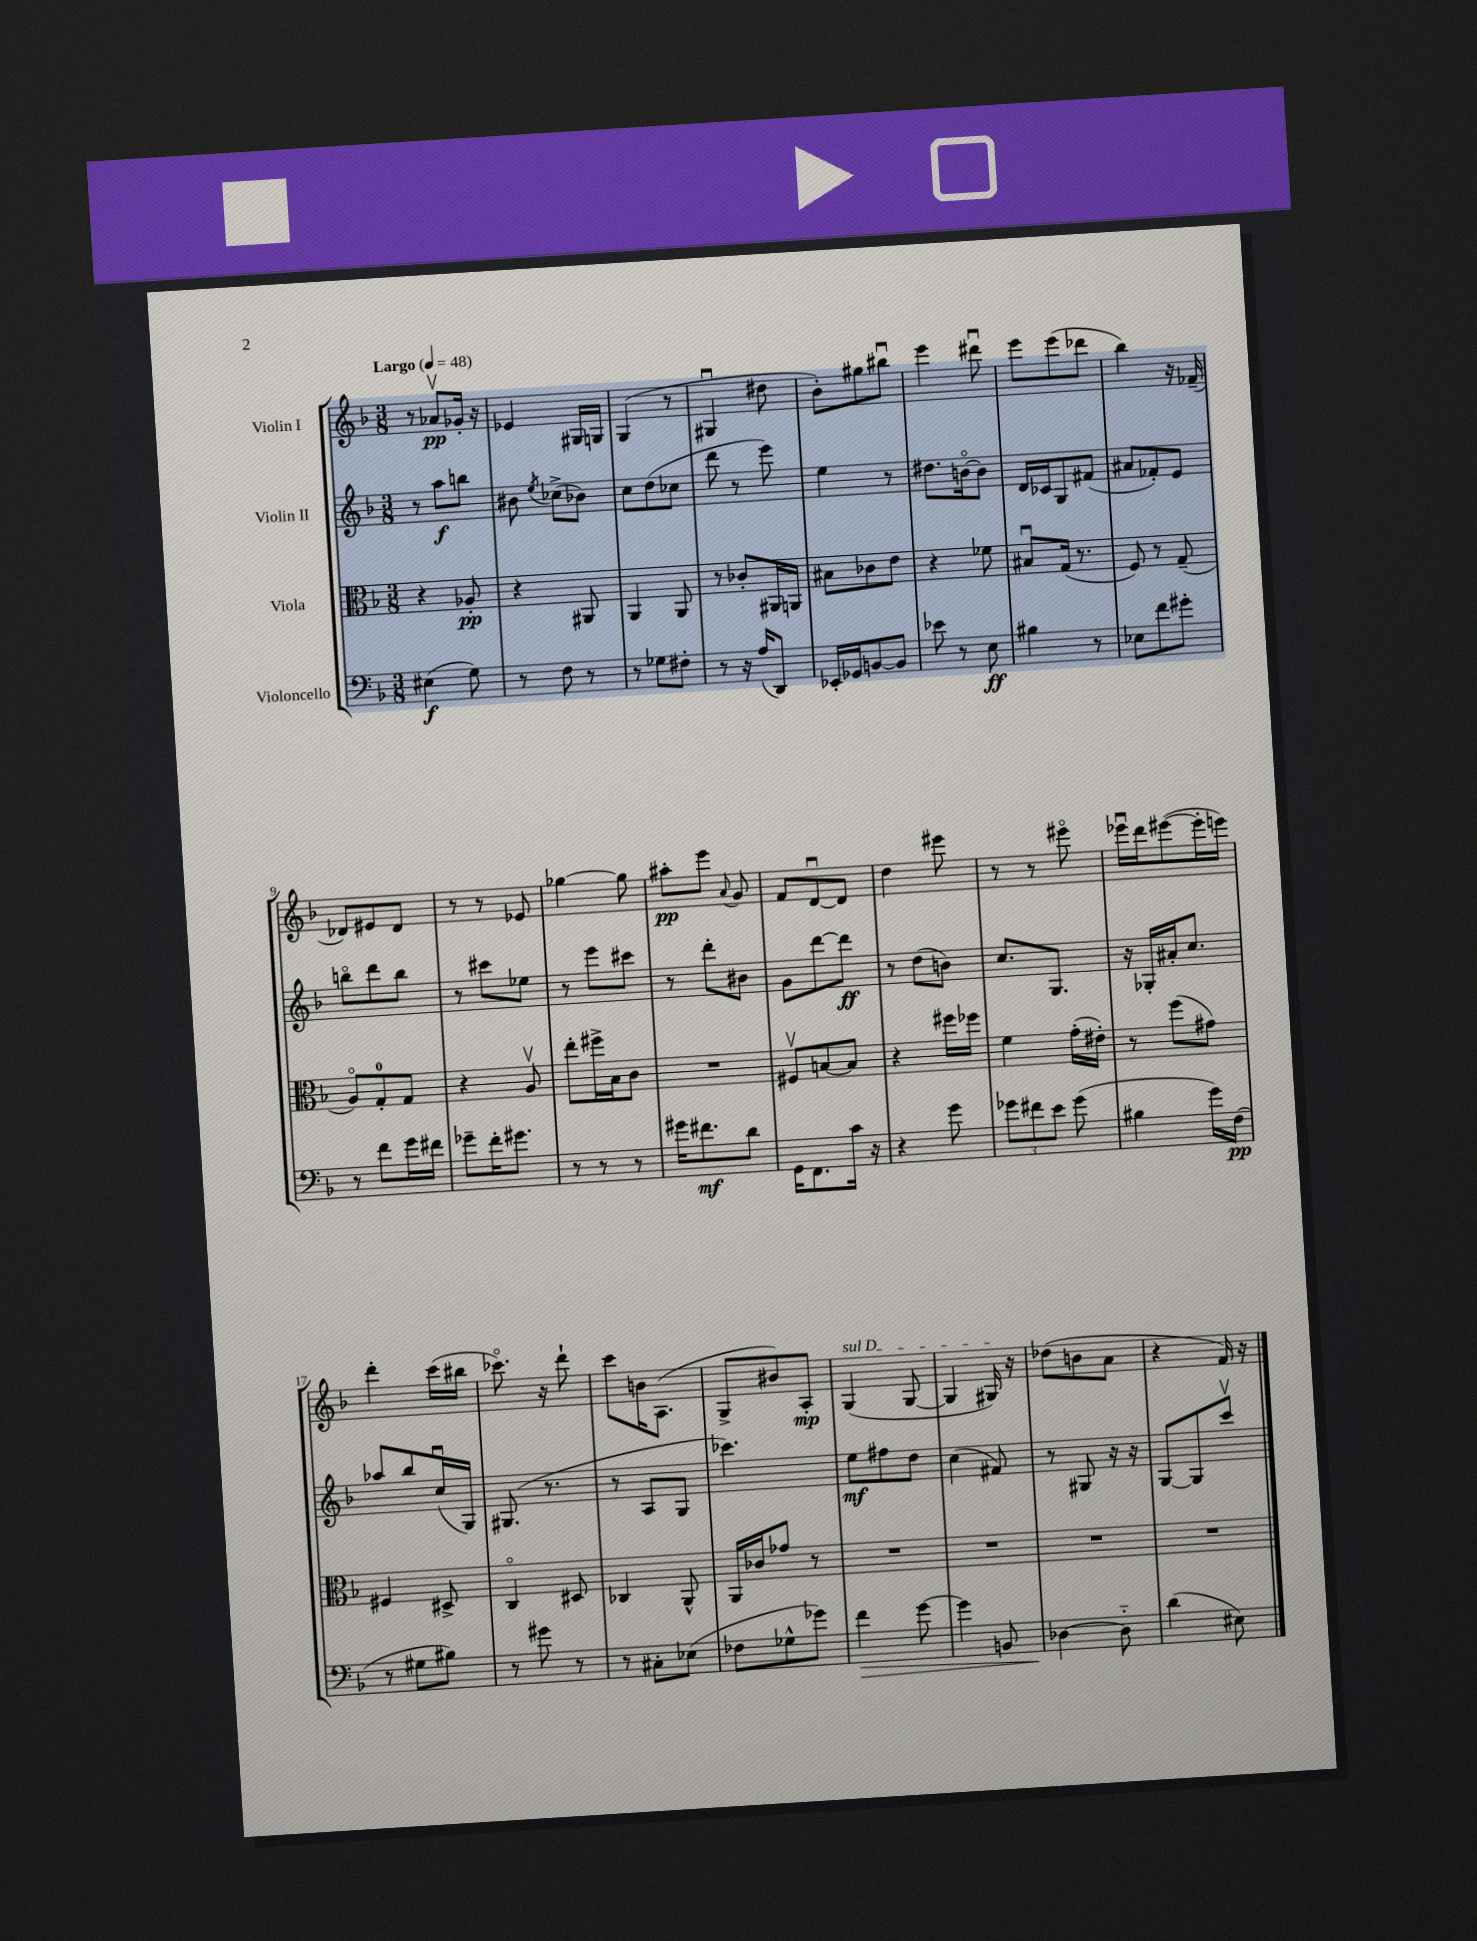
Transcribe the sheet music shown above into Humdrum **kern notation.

**kern	**kern	**kern	**kern
*staff4	*staff3	*staff2	*staff1
*clefF4	*clefC3	*clefG2	*clefG2
*k[b-]	*k[b-]	*k[b-]	*k[b-]
*M3/8	*M3/8	*M3/8	*M3/8
*MM48	*MM48	*MM48	*MM48
(4E#\	4r	8r	8r
.	.	8aa\L	8a-v/L
8G\)	8A-'/	8bb\J	16g-'/Jk
.	.	.	16r
=	=	=	=
8r	4r	8b#\	4e-/
.	.	8qee/	.
8F\	.	(8cc-^\L	.
8r	8AA#/	8b-\J)	16G#/LL
.	.	.	16G/JJ
=	=	=	=
8r	4AA/	8cc\L	(4G/
8G-\L	.	(8dd\	.
8F#'\J	8AA/	8cc-\J	8r
=	=	=	=
8r	8r	8ddd\	4G#u/
16r	8c-'/L	8r	.
(16A/LK	.	.	.
8DD/J)	16AA#/L	8eee\)	8dd#\
.	16AA/JJ	.	.
=	=	=	=
16EE-'/LL	8B#\L	4ee\	8b-'\L)
16GG-/J	.	.	.
[8BB/	8c-\	.	8gg#\
8BB/]J	8e\J	8r	8bb#u\J
=	=	=	=
8e-\	4r	8.dd#\L	4eee\
8r	.	.	.
.	.	[16bo\k	.
8E\	8f-\	8b\]J	8ddd#u\
=	=	=	=
4B#\	8B#u/L	16d/LL	8eee\L
.	.	16c-/J	.
.	(16G/Jk	8G/	(8eee\
.	8.r	.	.
8r	.	(8f#/J	8ddd-\J
=	=	=	=
8E-\L	8F/)	8a#/L	4bb-\)
8f\	8r	8f-'/)	.
8g#'\J	(8G~/	8e/J	16r
.	.	.	(16f-~/
=	=	=	=
8r	8Ao/L)	8bbo\L	8d-/L)
8f\L	8G'/	8ddd\	8e#/
16g\L	8G/J	8bb\J	8d-/J
16f#\JJ	.	.	.
=	=	=	=
8g-~\L	4r	8r	8r
16f'\K	.	8ccc#\L	8r
8.g#\J	.	.	.
.	8Av/	8ee-\J	8e-/
=	=	=	=
8r	8ee'\L	8r	[4gg-\
8r	16ff#^\L	8eee\L	.
.	16B-\J	.	.
8r	8c\J	8ccc#\J	8gg-\]
=	=	=	=
16g#\LK	4.r	8r	8aa#'\L
8.f#\	.	.	.
.	.	8ddd'\L	8eee\J
.	.	.	8qqa/
8d\J	.	8b#\J	8g/
=	=	=	=
16GG\LK	8F#v/L	8g\L	8f/L
8.FF\	.	.	.
.	[8B/	[8ddd\	[8du/
16c\Jk	8B/]J	8ddd\]J	8d/]J
16r	.	.	.
=	=	=	=
4r	4r	8r	4dd\
.	.	(8dd\L	.
8g\	16ff#\LL	8b\J)	8eee#\
.	16ff-\JJ	.	.
=	=	=	=
12g-\L	4f\	8.cc/L	8r
12f#\	.	.	.
.	.	.	8r
12e\J	.	.	.
.	.	8.G/J	.
(8g-\	(16g'\LL	.	8eee#o\
.	16e#'\JJ)	.	.
=	=	=	=
4B#\	8r	16r	16eee-u\LL
.	.	16G-'/LL	16ddd\J
.	(8ff\L	16a#'/J	([8eee#\
.	.	8.cc/J	.
16g\LL)	8g#\J)	.	16eee#'\]L
(16F\JJ	.	.	16eee\JJ)
=	=	=	=
8r	4F#/	8aa-/L	4ddd'\
8G#\L	.	8bb-/	.
8B#\J)	8D#^/	(16ccu/L	(16ccc\LL
.	.	16G/JJ)	16bb#\JJ
=	=	=	=
8r	4Co/	(8.G#/	8.ccc-o\)
8g#\	.	.	.
.	.	8.r	16r
8r	8D#/	.	8ddd`\
=	=	=	=
8r	4C-/	8r	8ccc\L
8C#'\L	.	8A/L	16b\K
.	.	.	(8.A\J
(8E-\J	8AA^^/	8G/J	.
=	=	=	=
8F-\L	16AA/LL	4.ccc-\)	8G^/L
.	16c-/J	.	.
8G-^^\	8g-/J	.	8b#/)
8g-\J)	8r	.	8A'/J
=	=	=	=
4f\	4.r	8ee\L	(4G/
.	.	8ff#\	.
[8g\	.	8dd\J	[8G/
=	=	=	=
4g\]	4.r	(4cc\	4G/]
8BB/	.	8f#/)	16G#/)
.	.	.	16r
=	=	=	=
[4D-\	4.r	8r	(8dd-\L
.	.	8G#/	8b\
8D-'~\]	.	16r	8a\J
.	.	16r	.
=	=	=	=
(4d\	4.r	[8G/L	4r
.	.	8G/]	.
8E#\)	.	8cccv/J	16f/)
.	.	.	16r
==	==	==	==
*-	*-	*-	*-
